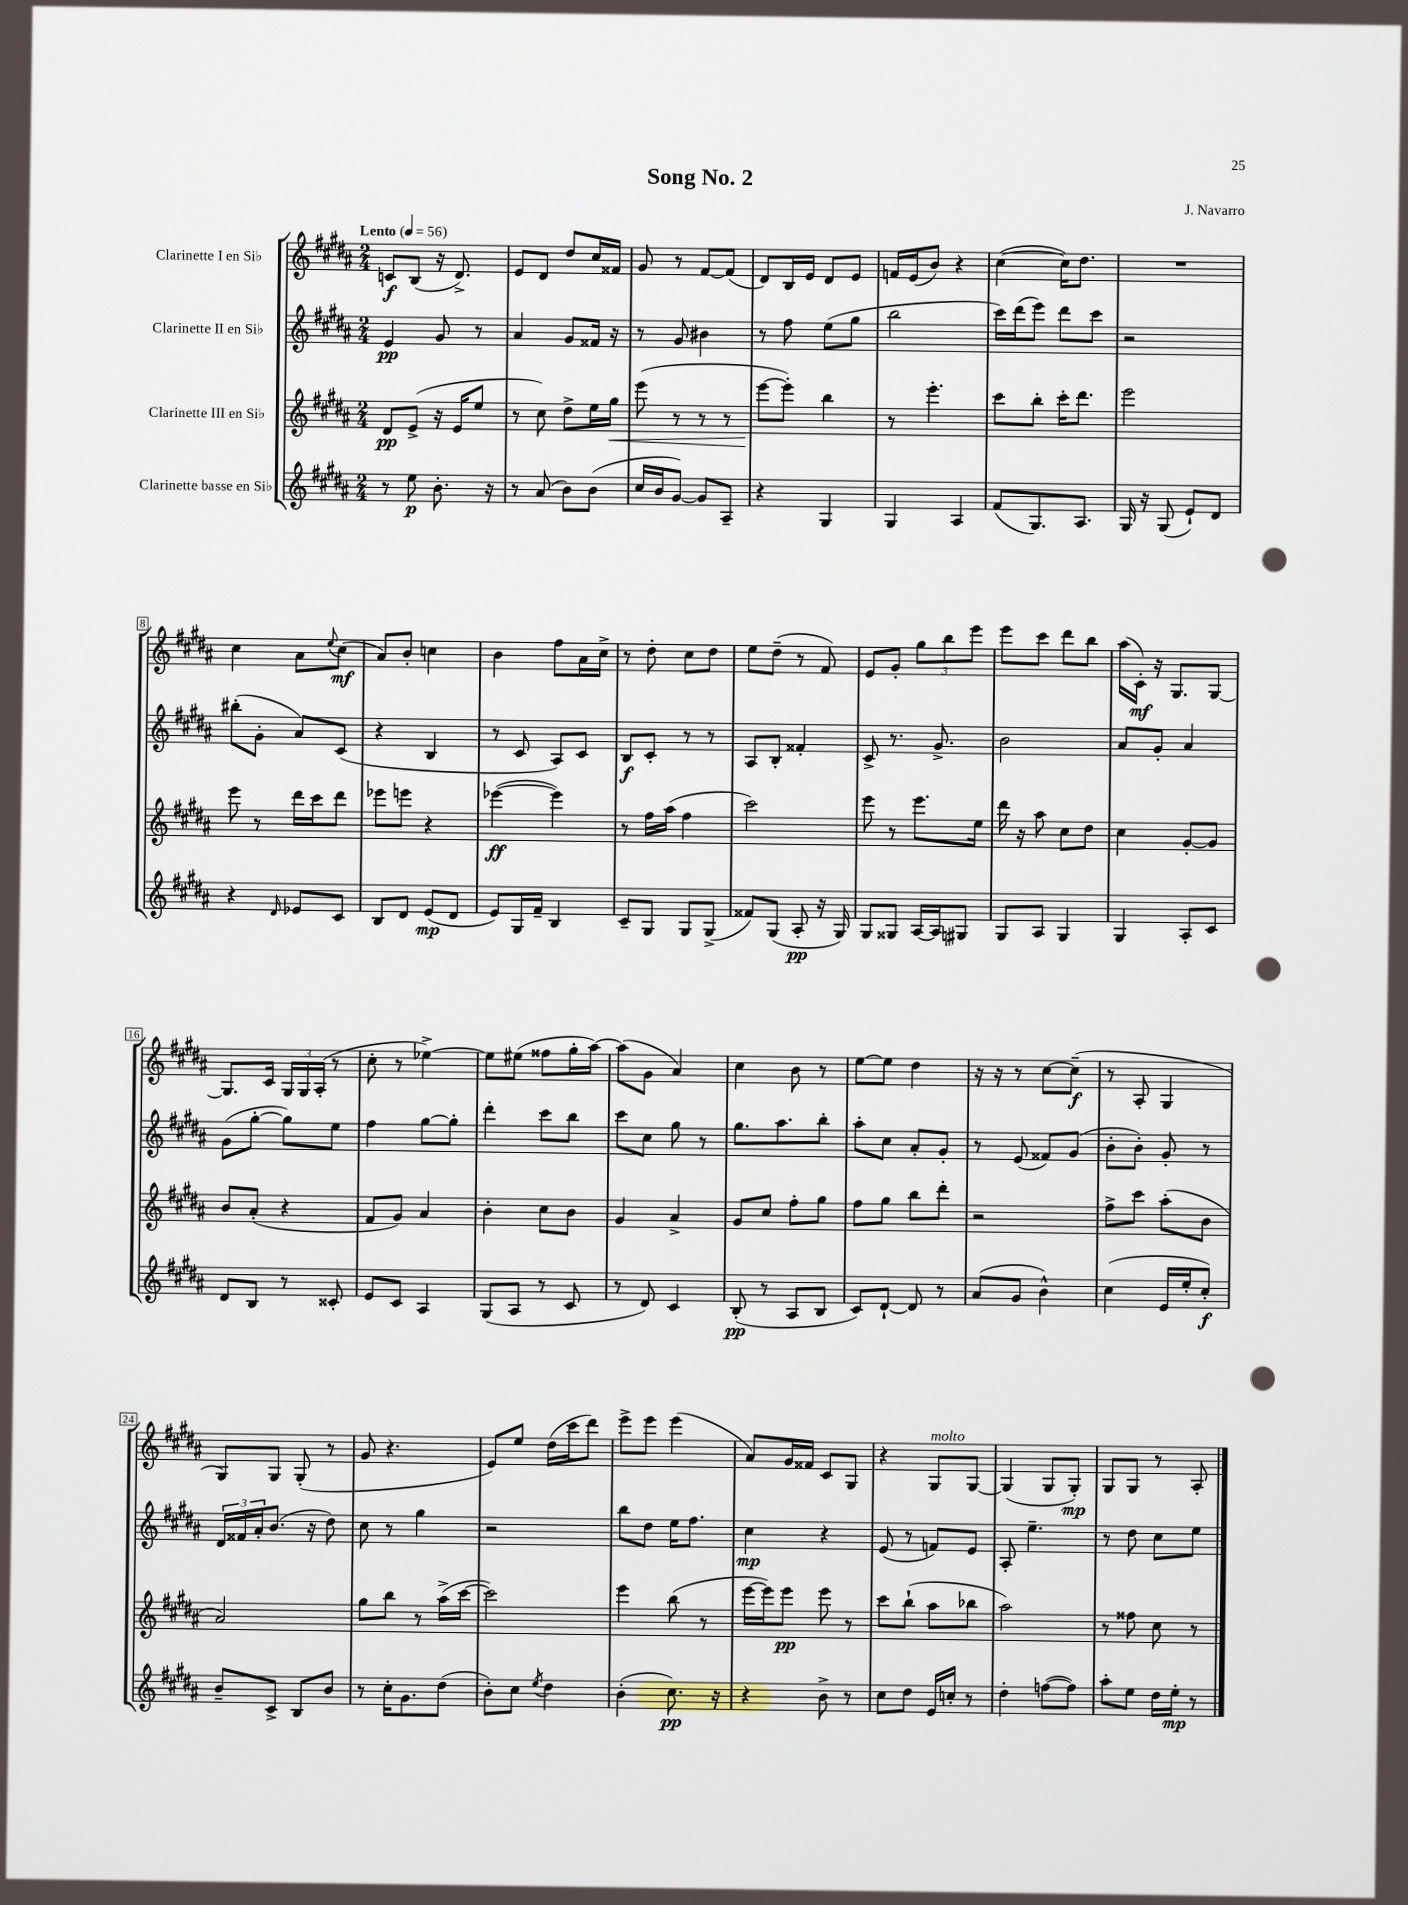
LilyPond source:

\header { title = "Song No. 2" composer = "J. Navarro" }
<<
\new StaffGroup <<
\new Staff = "s0" \with { instrumentName = "Clarinette I en Sib" } {
    \clef treble \key b \major \numericTimeSignature \time 2/4 \tempo "Lento" 4 = 56
    c'8\f b8( r16 dis'8.->) |
    e'8 dis'8 dis''8 cis''16 fisis'16 |
    gis'8 r8 fis'8~ fis'8( |
    dis'8) b16 e'16 dis'8 e'8 |
    f'16 e'16( b'8) r4 |
    cis''4~( cis''16) dis''8. |
    R2 |
    cis''4 ais'8 \appoggiatura { e''8 } cis''8\mf( |
    ais'8) b'8-. c''4 |
    b'4 fis''8 ais'16 cis''16-> |
    r8 dis''8-. cis''8 dis''8 |
    e''8 dis''8--( r8 fis'8) |
    e'8 gis'8-. \tuplet 3/2 { gis''8 b''8 e'''8 } |
    e'''8 cis'''8 dis'''8 b''8 |
    ais''16( cis'16-.\mf) r16 gis8. gis8~ |
    gis8. cis'16 \tuplet 3/2 { gis16 gis16 ais16-.( } r8 |
    cis''8-. r8 ees''4~->) |
    ees''8 eis''8( fisis''8 gis''16-. ais''16~) |
    ais''8( gis'8 ais'4) |
    cis''4 b'8 r8 |
    e''8~ e''8 dis''4 |
    r16 r16 r8 cis''8~ cis''8--\f( |
    r8 ais8-. gis4 |
    gis8) gis8 gis8-.( r8 |
    gis'8 r4. |
    e'8) e''8 dis''16( cis'''16 dis'''8) |
    e'''8-> e'''8 e'''4( |
    ais'8) gis'16 fisis'16 cis'8 gis8 |
    r4 gis8^\markup { \italic "molto" } gis8~ |
    gis4( gis8 gis8-.\mp) |
    gis8 gis8 r8 ais8-. \bar "|." |
}
\new Staff = "s1" \with { instrumentName = "Clarinette II en Sib" } {
    \clef treble \key b \major \numericTimeSignature \time 2/4
    e'4\pp gis'8 r8 |
    ais'4 gis'8 fisis'16 r16 |
    r8 gis'8 bis'4 |
    r8 fis''8 e''8( gis''8 |
    b''2 |
    cis'''16) dis'''16( e'''8) dis'''8 cis'''8 |
    r2 |
    bis''8-.( gis'8-. ais'8) cis'8( |
    r4 b4 |
    r8 cis'8 ais8) cis'8 |
    b8\f cis'8-. r8 r8 |
    ais8 b8-. fisis'4-. |
    cis'8-> r8. gis'8.-> |
    b'2 |
    ais'8 gis'8-. ais'4 |
    gis'8( gis''8~-. gis''8) e''8 |
    fis''4 gis''8~ gis''8-. |
    dis'''4-. cis'''8 b''8 |
    cis'''8 cis''8 gis''8 r8 |
    gis''8. ais''8. b''8-. |
    ais''8-. cis''8 ais'8-. gis'8-. |
    r8 e'8( fisis'8) gis'8( |
    b'8-. b'8-.) gis'8-. r8 |
    \tuplet 3/2 { dis'16 fisis'16 ais'16-. } b'8.( r16 dis''8) |
    cis''8 r8 gis''4 |
    r2 |
    b''8 dis''8 e''16 fis''8. |
    cis''4\mp r4 |
    e'8( r8 f'8) e'8 |
    ais8-. e''4.-- |
    r8 dis''8 cis''8 e''8 \bar "|." |
}
\new Staff = "s2" \with { instrumentName = "Clarinette III en Sib" } {
    \clef treble \key b \major \numericTimeSignature \time 2/4
    dis'8\pp e'8->( r16 e'16 e''8 |
    r8 cis''8) dis''8-> e''16 gis''16\< |
    e'''8( r8 r8 r8 |
    e'''8~\! e'''8-.) b''4 |
    r8 e'''4.-. |
    cis'''8 b''8-. cis'''16-. dis'''8. |
    e'''2 |
    e'''8 r8 dis'''16 cis'''16 dis'''8 |
    ees'''8 e'''8 r4 |
    ees'''4~\ff( ees'''4) |
    r8 fis''16 ais''16( fis''4 |
    cis'''2) |
    e'''8 r8 e'''8. e''16 |
    dis'''16 r16 ais''8 cis''8 dis''8 |
    cis''4 gis'8~-. gis'8 |
    b'8 ais'8-.( r4 |
    fis'8 gis'8) ais'4 |
    b'4-. cis''8 b'8 |
    gis'4 ais'4-> |
    gis'8 cis''8 fis''8-. gis''8 |
    fis''8 gis''8 b''8 dis'''8-. |
    r2 |
    fis''8-> cis'''8 ais''8-.( b'8 |
    ais'2) |
    gis''8 b''8 r8 ais''16->( cis'''16~ |
    cis'''2) |
    e'''4 b''8( r8 |
    e'''16~ e'''16) e'''8\pp e'''8 r8 |
    cis'''8 b''8-!( ais''8 bes''8 |
    ais''2) |
    r8 fisis''8 cis''8 r8 \bar "|." |
}
\new Staff = "s3" \with { instrumentName = "Clarinette basse en Sib" } {
    \clef treble \key b \major \numericTimeSignature \time 2/4
    r8 e''8\p b'8.-. r16 |
    r8 ais'8( b'8) b'8( |
    cis''16 b'16 gis'8~) gis'8 ais8-- |
    r4 gis4 |
    gis4 ais4 |
    fis'8( gis8.) ais8. |
    gis16 r16 gis8( e'8-!) dis'8 |
    r4 \grace { dis'16 } ees'8 cis'8 |
    b8 dis'8 e'8\mp( dis'8 |
    e'8) gis16 fis'16-- b4 |
    cis'8-- gis8 gis8 gis8->( |
    fisis'8) gis8( ais8-.\pp r16 gis16) |
    gis8 gisis8 ais16~ ais16 gis8 |
    gis8 ais8 gis4 |
    gis4 ais8-. cis'8 |
    dis'8 b8 r8 cisis'8-. |
    e'8 cis'8 ais4 |
    gis8( ais8 r8 cis'8 |
    r8 dis'8) cis'4 |
    b8-.\pp( r8 ais8 b8 |
    cis'8) dis'8~-! dis'8 r8 |
    ais'8( gis'8 b'4-^) |
    cis''4( e'16 e''16-. cis''8-.\f) |
    b'8-- cis'8-> b8 b'8 |
    r8 cis''16-. gis'8. dis''8( |
    b'8-.) cis''8 \acciaccatura { e''8 } dis''4 |
    b'4-.( cis''8.\pp) r16 |
    r4 b'8-> r8 |
    cis''8 dis''8 e'16 c''16-. r8 |
    dis''4-. f''8~( f''8) |
    ais''8-. e''8 dis''16 e''16-.\mp r8 \bar "|." |
}
>>
>>
\layout { \context { \Score \override BarNumber.stencil = #(make-stencil-boxer 0.1 0.3 ly:text-interface::print) } }
